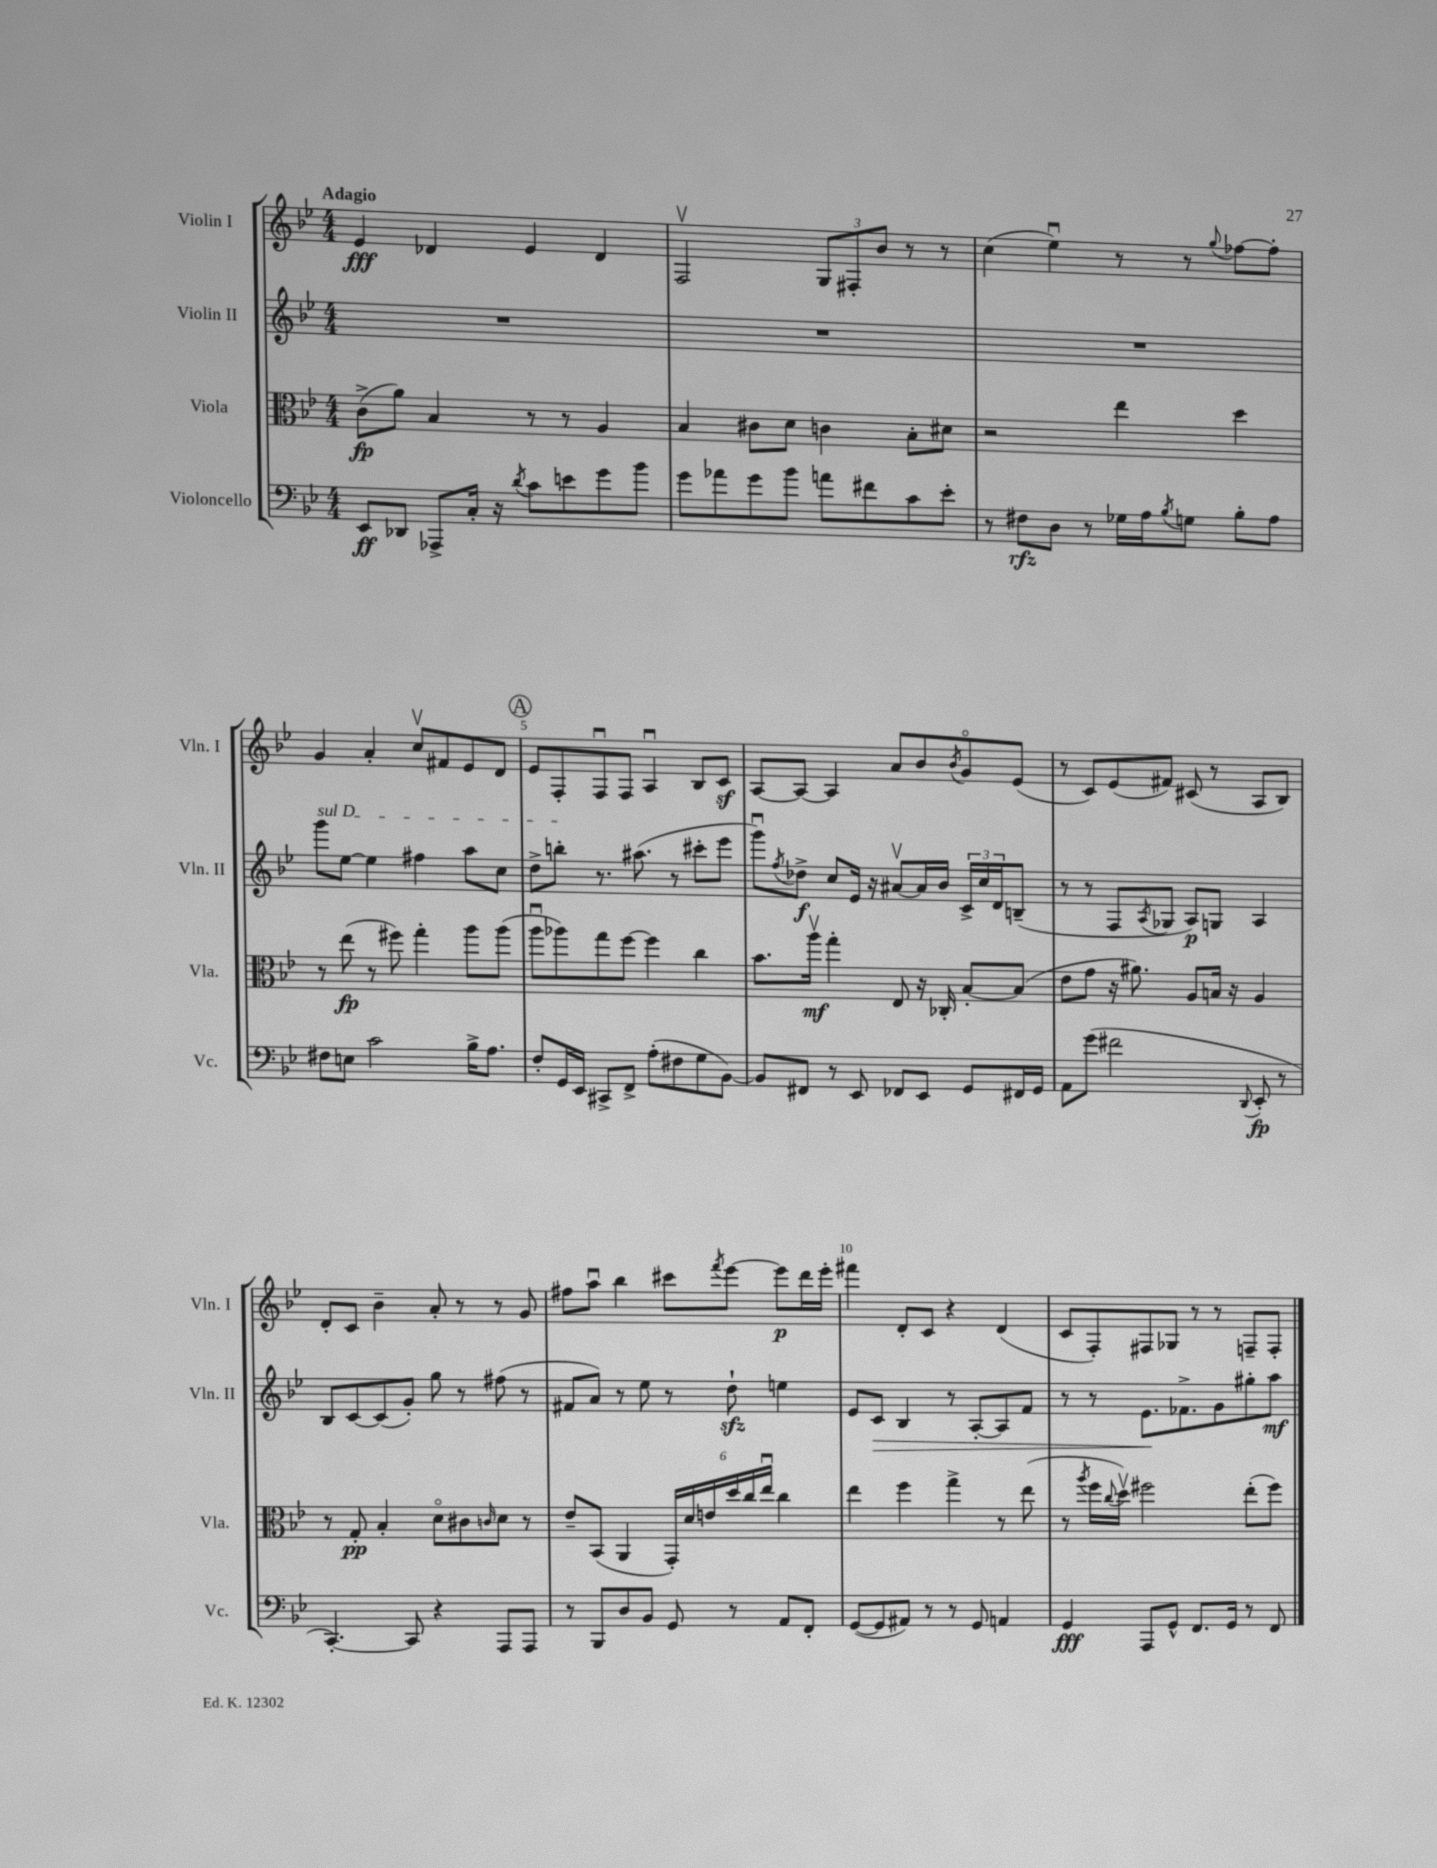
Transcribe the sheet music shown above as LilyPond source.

<<
\new StaffGroup <<
\new Staff = "s0" \with { instrumentName = "Violin I" shortInstrumentName = "Vln. I" } {
    \clef treble \key bes \major \numericTimeSignature \time 4/4 \tempo "Adagio"
    ees'4\fff des'4 ees'4 des'4 |
    f2\upbow \tuplet 3/2 { g8 fis8-. bes'8 } r8 r8 |
    c''4( ees''4\downbow) r8 r8 \appoggiatura { g''8 } fes''8~ fes''8-. |
    g'4 a'4-. c''8\upbow fis'8 ees'8 d'8 |
    \mark \markup { \circle "A" } ees'8 f8-. f8\downbow f8 a4\downbow bes8 c'8\sf |
    a8~ a8~ a4 a'8 bes'8 \acciaccatura { bes'8 } g'8\flageolet ees'8( |
    r8 c'8) ees'8( fis'8) cis'8( r8 a8 bes8) |
    d'8-. c'8 bes'4-- a'8-. r8 r8 g'8 |
    fis''8 a''8\downbow bes''4 cis'''8 \acciaccatura { f'''8 } ees'''8~ ees'''8\p d'''16 ees'''16-. |
    fis'''4 d'8-. c'8 r4 d'4( |
    c'8 f8-.) fis8 ges8 r8 r8 f8-- f8-. \bar "|." |
}
\new Staff = "s1" \with { instrumentName = "Violin II" shortInstrumentName = "Vln. II" } {
    \clef treble \key bes \major \numericTimeSignature \time 4/4
    R1 |
    R1 |
    R1 |
    \once \override TextSpanner.bound-details.left.text = \markup { \italic "sul D" } g'''8\startTextSpan ees''8~ ees''4 fis''4 a''8 c''8 |
    \mark \markup { \circle "A" } d''8-> b''8-.\stopTextSpan r8. ais''8.( r8 cis'''8-. ees'''8 |
    g'''8\downbow) \acciaccatura { f''8 } des''8->\f c''8 ees'16 r16 ais'8~\upbow ais'16 bes'16 \tuplet 3/2 { c'16-> c''16 d'16 } b8--( |
    r8 r8 f8 \acciaccatura { a8 } ges8 a8\p) g8 a4 |
    bes8 c'8~ c'8( g'8-.) g''8 r8 fis''8( r8 |
    fis'8 a'8) r8 ees''8 r8 d''8-!\sfz e''4 |
    ees'8 c'8\> bes4 r8 a8~-. a8 f'8 |
    r8 r8 ees'8.\! fes'8.-> g'8 gis''8-. a''8\mf \bar "|." |
}
\new Staff = "s2" \with { instrumentName = "Viola" shortInstrumentName = "Vla." } {
    \clef alto \key bes \major \numericTimeSignature \time 4/4
    c'8->\fp( a'8) bes4 r8 r8 a4 |
    bes4 cis'8 d'8 c'4 bes8-. dis'8 |
    r2 ees''4 d''4 |
    r8 ees''8\fp( r8 fis''8) g''4-. a''8 a''8( |
    \mark \markup { \circle "A" } a''8\downbow aes''8) g''8 f''8~ f''4 c''4 |
    bes'8. a''16\upbow\mf g''4-. ees8 r16 ces16-. bes8~-. bes8( |
    ees'8 g'8 r16 ais'8.) a8 b16 r16 a4 |
    r8 g8-.\pp bes4-. d'8\flageolet cis'8 \grace { c'16 } d'8 r8 |
    ees'8-- bes,8( a,4 \tuplet 6/4 { g,16-.) d'16 e'16 d''16 c''16 ees''16\downbow } c''4 |
    ees''4 f''4 g''4-> r8 ees''8( |
    r8 \acciaccatura { a''8 } f''16 \appoggiatura { c''8 } d''16\upbow) fis''2 ees''8-.( fis''8) \bar "|." |
}
\new Staff = "s3" \with { instrumentName = "Violoncello" shortInstrumentName = "Vc." } {
    \clef bass \key bes \major \numericTimeSignature \time 4/4
    ees,8\ff des,8 aes,,8-> c16-. r16 \acciaccatura { d'8 } c'8 e'8 g'8 bes'8 |
    g'8 aes'8 g'8 bes'8 a'8 fis'8 c'8 ees'8-. |
    r8 fis8\rfz d8 r8 ges16 a16 \acciaccatura { bes8 } g8 bes8-. a8 |
    fis8 e8 c'2 bes16-> a8. |
    \mark \markup { \circle "A" } f8-. g,16 ees,16 cis,8-> f,8-> a8-.( fis8 g8 bes,8~) |
    bes,8 fis,8 r8 ees,8 fes,8 ees,8 g,8 fis,16 g,16 |
    a,8 g'8( fis'2 \appoggiatura { d,8 } ees,8-.\fp r8 |
    c,4.~-.) c,8 r4 a,,8 a,,8 |
    r8 bes,,8 d8 bes,8 g,8 r8 a,8 f,8-. |
    g,8~( g,8 ais,8) r8 r8 g,8 a,4 |
    g,4\fff a,,8 g,8-^ f,8. g,16 r8 f,8 \bar "|." |
}
>>
>>
\layout { \context { \Score \override BarNumber.break-visibility = ##(#f #t #t) barNumberVisibility = #(every-nth-bar-number-visible 5) } }
